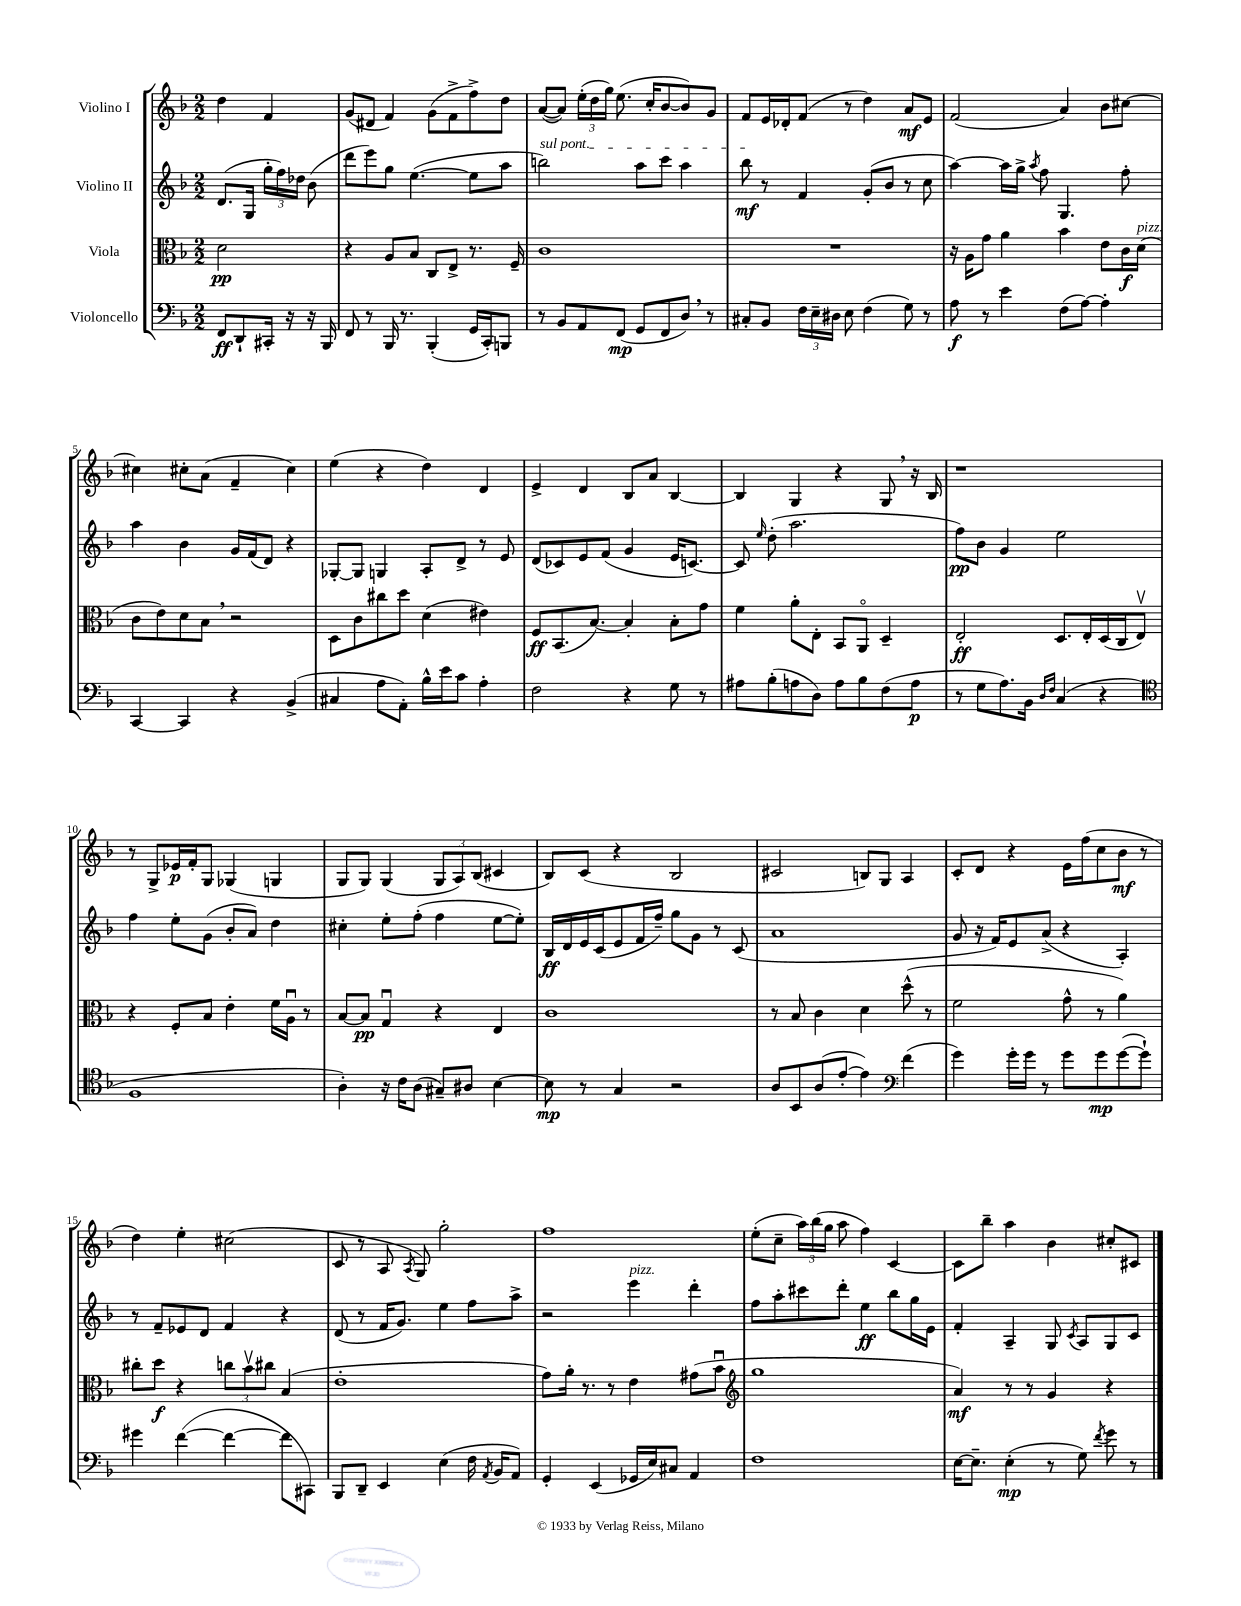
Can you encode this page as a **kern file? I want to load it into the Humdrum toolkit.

**kern	**kern	**kern	**kern
*staff4	*staff3	*staff2	*staff1
*clefF4	*clefC3	*clefG2	*clefG2
*k[b-]	*k[b-]	*k[b-]	*k[b-]
*M2/2	*M2/2	*M2/2	*M2/2
8FF	2d	(8.d	4dd
8DD`	.	.	.
.	.	16G	.
16CC#'	.	24gg'	4f
.	.	24ff)	.
16r	.	.	.
.	.	24dd-	.
16r	.	(8b-	.
16BBB-	.	.	.
=	=	=	=
8FF	4r	8ddd	(8g
8r	.	8eee)	8d#
16BBB-	8A	8gg	4f)
8.r	.	.	.
.	8B-	([4.ee	.
(4BBB-'	8C	.	(8g
.	8E^	.	8f^
16GG	8.r	8ee]	8ff^)
16CC')	.	.	.
8BBB	.	8aa	8dd
.	16F~	.	.
=	=	=	=
8r	1c	2bb)	([8a
8BB-	.	.	8a])
8AA	.	.	(24ee'
.	.	.	24dd
.	.	.	24gg)
(8FF	.	.	(8.ee
8GG	.	8aa	.
.	.	.	16cc'
8FF	.	8ccc	[8b-
8D)	.	4aa	8b-])
8r	.	.	8g
=	=	=	=
8C#'	1r	8bb-	8f
8BB-	.	8r	16e
.	.	.	16d-'
24F	.	4f	(8f
24E~	.	.	.
24D#	.	.	.
8E	.	.	8r
(4F	.	(8g'	4dd)
.	.	8b-	.
8G)	.	8r	8a
8r	.	8cc	8e
=	=	=	=
8A	16r	[4aa)	(2f
.	16A	.	.
8r	8g	.	.
4e	4a	16aa]	.
.	.	16gg^	.
.	.	8qaa	.
.	.	8ff	.
(8F	4b-	4.G	4a)
[8A)	.	.	.
4A']	8e	.	8b-
.	16c	8ff'	[8cc#
.	(16d	.	.
=	=	=	=
[4CC	8c	4aa	4cc#]
.	8e)	.	.
4CC]	8d	4b-	8cc#'
.	8B-	.	(8a
4r	2r	16g	4f~
.	.	(16f	.
.	.	8d)	.
(4BB-^	.	4r	4cc#)
=	=	=	=
4C#	8D	[8G-'	(4ee
.	8c	8G-]	.
8A	8cc#	4G	4r
8AA')	8dd	.	.
16B-^^	(4d	8A'	4dd)
16e	.	.	.
8c	.	8d^	.
4A'	4e#)	8r	4d
.	.	8e	.
=	=	=	=
2F	8F	(8d	4e^
.	(8.BB-	8c-)	.
.	.	8e	4d
.	[8.B-)	.	.
.	.	(8f	.
4r	4B-']	4g	8B-
.	.	.	8a
8G	8B-'	16e	[4B-
.	.	[8.c)	.
8r	8g	.	.
=	=	=	=
8A#	4f	8c]	4B-]
.	.	16qqee	.
(8B-'	.	(8dd'	.
8A	8a'	2.aa	4G
8D)	8E'	.	.
8A	8BB-	.	4r
8B-	8AAo	.	.
(8F	4D~	.	8G
8A	.	.	16r
.	.	.	16B-
=	=	=	=
8r	2E'	8ff)	1r
8G	.	8b-	.
8.A)	.	4g	.
16BB-	.	.	.
16qqD	.	.	.
16qqF	.	.	.
(4C	8.D	2ee	.
.	16E'	.	.
4r	(16D	.	.
.	16C	.	.
.	8Ev)	.	.
=	=	=	=
*clefC4	*	*	*
1F	4r	4ff	8r
.	.	.	8G^
.	8F'	8ee'	16e-
.	.	.	16f'
.	8B-	(8g	8G
.	4e'	8b-'	(4G-
.	.	8a)	.
.	16f	4dd	4G
.	16Au	.	.
.	8r	.	.
=	=	=	=
4A')	[8B-	4cc#'	8G
.	8B-]	.	8G)
16r	4Gu	8ee'	(4G
16c	.	.	.
(8A	.	(8ff'	.
8G#~)	4r	4ff	12G
.	.	.	12A)
8A#	.	.	.
.	.	.	(12B-
[4B-	4E	[8ee	4c#
.	.	8ee'])	.
=	=	=	=
8B-]	1c	16B-	8B-)
.	.	16d	.
8r	.	16e	(8c
.	.	(16c	.
4G	.	8e	4r
.	.	16f	.
.	.	16ff~)	.
2r	.	8gg	2B-
.	.	8g	.
.	.	8r	.
.	.	(8c	.
=	=	=	=
8A	8r	1a	2c#
8BB-	8B-	.	.
(8A	4c	.	.
[8e'	.	.	.
4e])	4d	.	8B)
.	.	.	8G
*clefF4	*	*	*
(4f	(8dd^^	.	4A
.	8r	.	.
=	=	=	=
4g)	2f	8g	8c'
.	.	16r	8d
.	.	16f)	.
16g'	.	8e	4r
16g	.	.	.
8r	.	(8a^	.
8g	8g^^	4r	16e
.	.	.	(16ff
8g	8r	.	8cc
([8g	4a)	4A')	8b-
8g`])	.	.	8r
=	=	=	=
4g#	8cc#'	8r	4dd)
.	8dd	8f~	.
([4f	4r	8e-	4ee'
.	.	8d	.
4f_	12cc	4f	(2cc#
.	12b-v	.	.
.	12cc#	.	.
8f]	(4B-	4r	.
8CC#)	.	.	.
=	=	=	=
8BBB-	1e'	(8d	8c
8DD~	.	8r	8r
4EE	.	16f	8A
.	.	8.g)	.
.	.	.	8qA
.	.	.	8G)
(4E	.	4ee	2gg'
16F	.	8ff	.
8qAA	.	.	.
16BB-	.	.	.
8AA)	.	8aa^	.
=	=	=	=
4GG'	8g)	2r	1ff
.	16a'	.	.
.	8.r	.	.
(4EE	.	.	.
.	8r	.	.
16GG-	4e	4eee	.
16E)	.	.	.
8C#	.	.	.
4AA	(8g#	4ddd'	.
.	8b-u	.	.
=	=	=	=
*	*clefG2	*	*
1F	1gg	8ff	(8ee'
.	.	8aa'	8cc~
.	.	8ccc#	24aa)
.	.	.	(24bb-
.	.	.	24gg
.	.	8ddd'	8aa
.	.	4ee	4ff)
.	.	8bb-	[4c
.	.	16gg	.
.	.	16e	.
=	=	=	=
[16E	4a)	4f'	8c]
8.E~]	.	.	.
.	.	.	8bb-~
(4E'	8r	4A~	4aa
.	8r	.	.
8r	4g	8G	4b-
.	.	8qc	.
8G)	.	8A	.
8qf	.	.	.
8g	4r	8G	8cc#'
8r	.	8c	8c#
==	==	==	==
*-	*-	*-	*-
